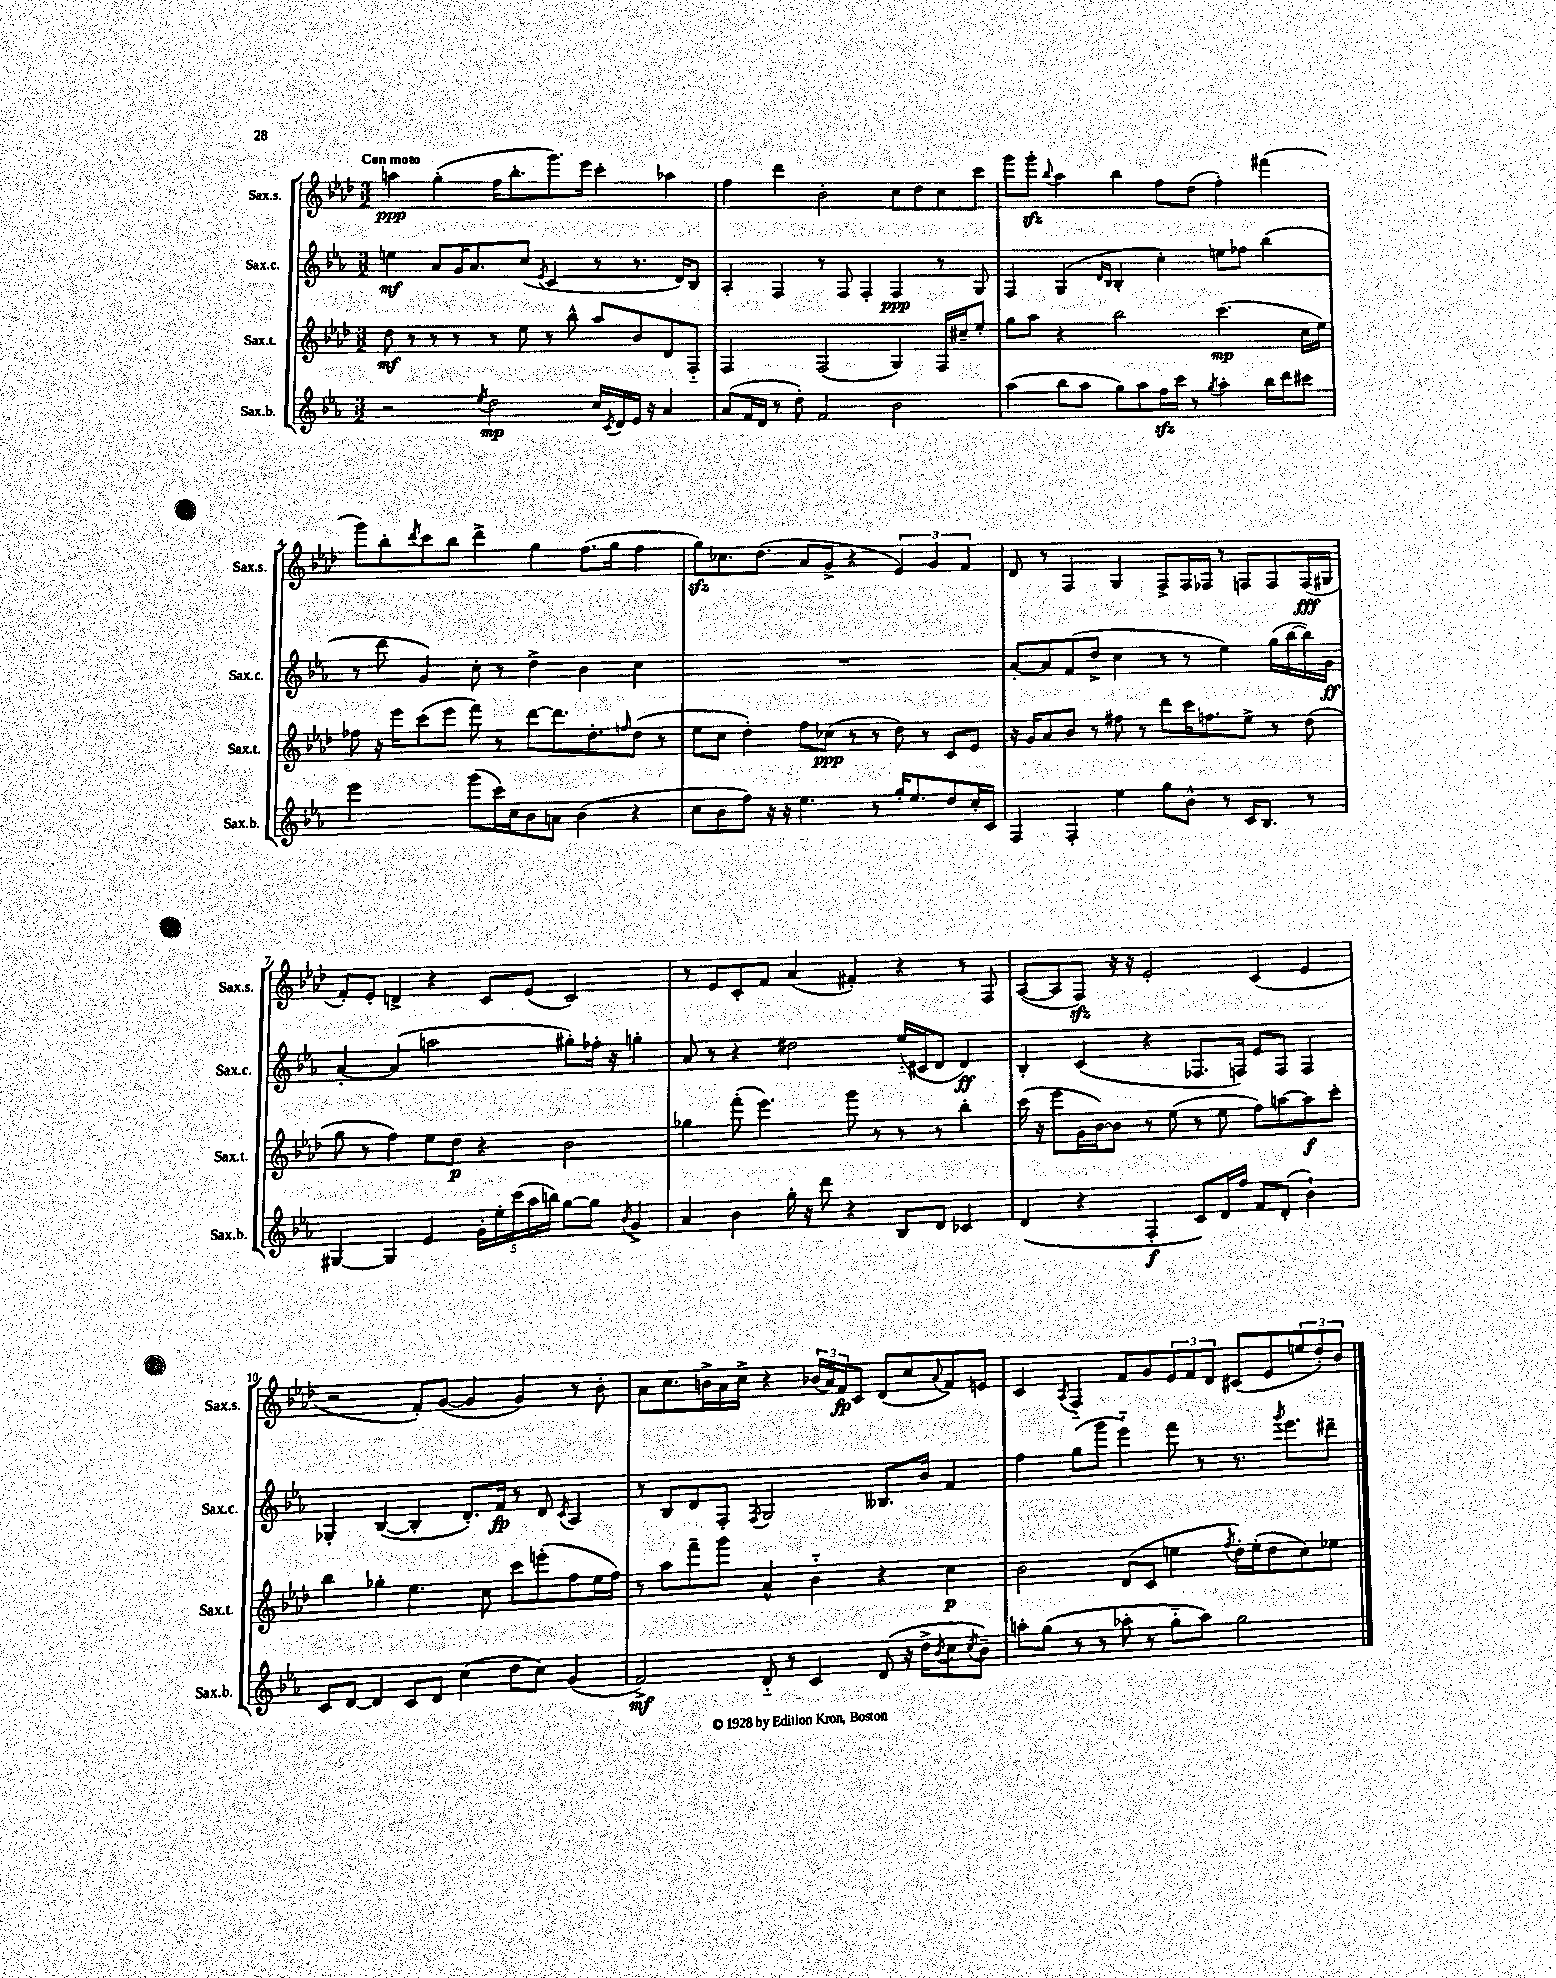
<<
\new StaffGroup <<
\new Staff = "s0" \with { instrumentName = "Sax.s." shortInstrumentName = "Sax.s." } {
    \clef treble \key aes \major \numericTimeSignature \time 3/2 \tempo "Con moto"
    a''4\ppp g''4-.( f''16 bes''8.-. g'''8.) ees'''16 c'''4-. aes''4 |
    f''4 des'''4 bes'2-. c''8 des''8 c''8 c'''8 |
    g'''8 g'''8-.\sfz \appoggiatura { bes''8 } aes''4 bes''4 f''8 des''8( f''4-.) fis'''4( |
    g'''8) bes''8-. \acciaccatura { des'''8 } c'''8 bes''8 des'''4-> g''4 f''8.( g''16 f''4 |
    g''8\sfz) ces''8. des''8.( aes'8 g'8-> r4 \tuplet 3/2 { ees'4) g'4 f'4 } |
    des'8 r8 f4 g4 f8-> f16 fes16 r8 f8 f8 f16\fff( gis16 |
    f'8-.) ees'8-. d'4-> r4 c'8 ees'8( c'2) |
    r8 ees'8 c'8-. f'8 aes'4( fis'4-.) r4 r8 f8 |
    aes8~( aes8 f8\sfz) r16 r16 ees'2-. c'4( ees'4 |
    r2 f'8-.) g'8~( g'4 g'4) r8 bes'8-. |
    aes'8 c''8. b'16-> aes'16 c''16-> r4 \tuplet 3/2 { bes'16( aes'16) f'16\fp } c'8 des'8( c''8 \appoggiatura { aes'8 } f'8) e'8 |
    c'4 \acciaccatura { aes8 } f4-_ f'8 g'8 \tuplet 3/2 { ees'8 f'8 des'8 } cis'8( ees'8 \tuplet 3/2 { e''8 des''8-.) bes'8 } \bar "|." |
}
\new Staff = "s1" \with { instrumentName = "Sax.c." shortInstrumentName = "Sax.c." } {
    \clef treble \key ees \major \numericTimeSignature \time 3/2
    e''4\mf aes'8 g'16 aes'8. c''8( \acciaccatura { ees'8 } c'4 r8 r8. d'16) bes8 |
    aes4-. f4 r8 f8 f4-. f4\ppp r8 g8 |
    f4 g4( \grace { d'16 bes16 } bes4-. c''4-.) e''8 fes''8 bes''4( |
    r8 d'''8 g'4) c''8-. r8 d''4-> bes'4 c''4 |
    R1. |
    aes'8~-. aes'8 f'8( d''8-> c''4 r8 r8 ees''4) g''16( bes''16~ bes''16) g'16\ff |
    aes'4~-. aes'4( a''2 gis''8-.) fes''16-. r16 g''4-. |
    aes'8 r8 r4 dis''2 ees''16-_( cis'16 d'8 d'4\ff) |
    bes4-. c'4( r4 fes8. f16) ees'8 f8 f4 |
    ges4-. bes4~( bes4-. d'8.-.) f'16\fp r8 d'8 \acciaccatura { c'8 } aes4 |
    r8 bes8 d'8 f8-. \acciaccatura { f8 } g2 beses8. bes'16 f'4 |
    f''4 g''8( g'''8 ees'''4-_) f'''8 r8 r8. \acciaccatura { g'''8 } ees'''8. dis'''8-- \bar "|." |
}
\new Staff = "s2" \with { instrumentName = "Sax.t." shortInstrumentName = "Sax.t." } {
    \clef treble \key aes \major \numericTimeSignature \time 3/2
    des''8\mf r8 r8 r8 r8 ees''8 r8 bes''8-^ aes''8 bes'8 des'8 f8-_ |
    f2 f2( g4) f16 cis''16-- ees''8-. |
    g''8 aes''8 r4 bes''2 c'''4.\mp( c''16 ees''16) |
    fes''8 r16 ees'''16 c'''8( ees'''8 f'''8) r8 des'''8~ des'''8. des''8.-. \grace { f''16 } des''8( r8 |
    ees''8 c''8 des''4-.) f''8 ces''8\ppp( r8 r8 des''8) r8 c'8 ees'8 |
    r16 g'16 aes'8 bes'8 r8 fis''8 r8 des'''8 c'''16 f''8. ees''8-> r8 des''8( |
    g''8 r8 f''4) ees''8 des''8\p r4 bes'2 |
    ges''4 f'''8-.( ees'''4.) g'''8 r8 r8 r8 bes''4-. |
    c'''16( r16 ees'''8 g'16 bes'16~) bes'8 r8 ees''8( r8 ees''8 f''8) a''8~ a''8\f c'''8-. |
    bes''4 ges''4-. ees''4. c''8 c'''8 e'''8-.( f''8 ees''16 f''16) |
    r8 aes''8 f'''8-- g'''8 aes'4-^ bes'4-_ r4 c''4\p |
    bes'2 des'8( c'8 e''4 \acciaccatura { f''8 } des''16-.) e''16-.( des''8 c''8) ees''8 \bar "|." |
}
\new Staff = "s3" \with { instrumentName = "Sax.b." shortInstrumentName = "Sax.b." } {
    \clef treble \key ees \major \numericTimeSignature \time 3/2
    r2 \acciaccatura { ees''8 } d''2\mp c''16 \acciaccatura { c'8 } d'16 ees'16 r16 aes'4 |
    aes'8( f'16 d'16 r8 d''8-.) f'2 bes'2 |
    aes''4( bes''8 aes''8 g''8) aes''8 f''16\sfz c'''16 r8 \acciaccatura { g''8 } aes''4-. bes''16 d'''16 cis'''8 |
    ees'''2 g'''8( c'''16) c''16 bes'8 a'8 bes'4( r4 |
    c''8 bes'8 f''8) r16 r16 ees''4. r8 g''16-. ees''8. d''8 c''16-. c'16 |
    f4 f4-. ees''4 g''8 bes'8-^ r8 c'16 bes8. r8 |
    gis4~ gis4 ees'4 \tuplet 5/4 { g'16-. ees''16-. c'''16( aes''16 b''16) } g''8~ g''8 \acciaccatura { bes'8 } g'4-> |
    aes'4 bes'4 g''16-. r16 d'''8 r4 bes8 d'8 ces'4 |
    d'4( r4 f4-.\f c'8) d'16 f''16 f'8 d'8-.( bes'4-!) |
    c'8 d'8~ d'4 c'8 d'8 c''4( d''8 c''8) g'4( |
    f'2->\mf) d'8-_ r8 c'4 d'8( r16 d''16-> \acciaccatura { bes'8 } c''8 \acciaccatura { c''8 } bes'8--) |
    a''8-. g''8( r8 r8 aes''8-. r8 g''8-_ aes''8) g''2 \bar "|." |
}
>>
>>
